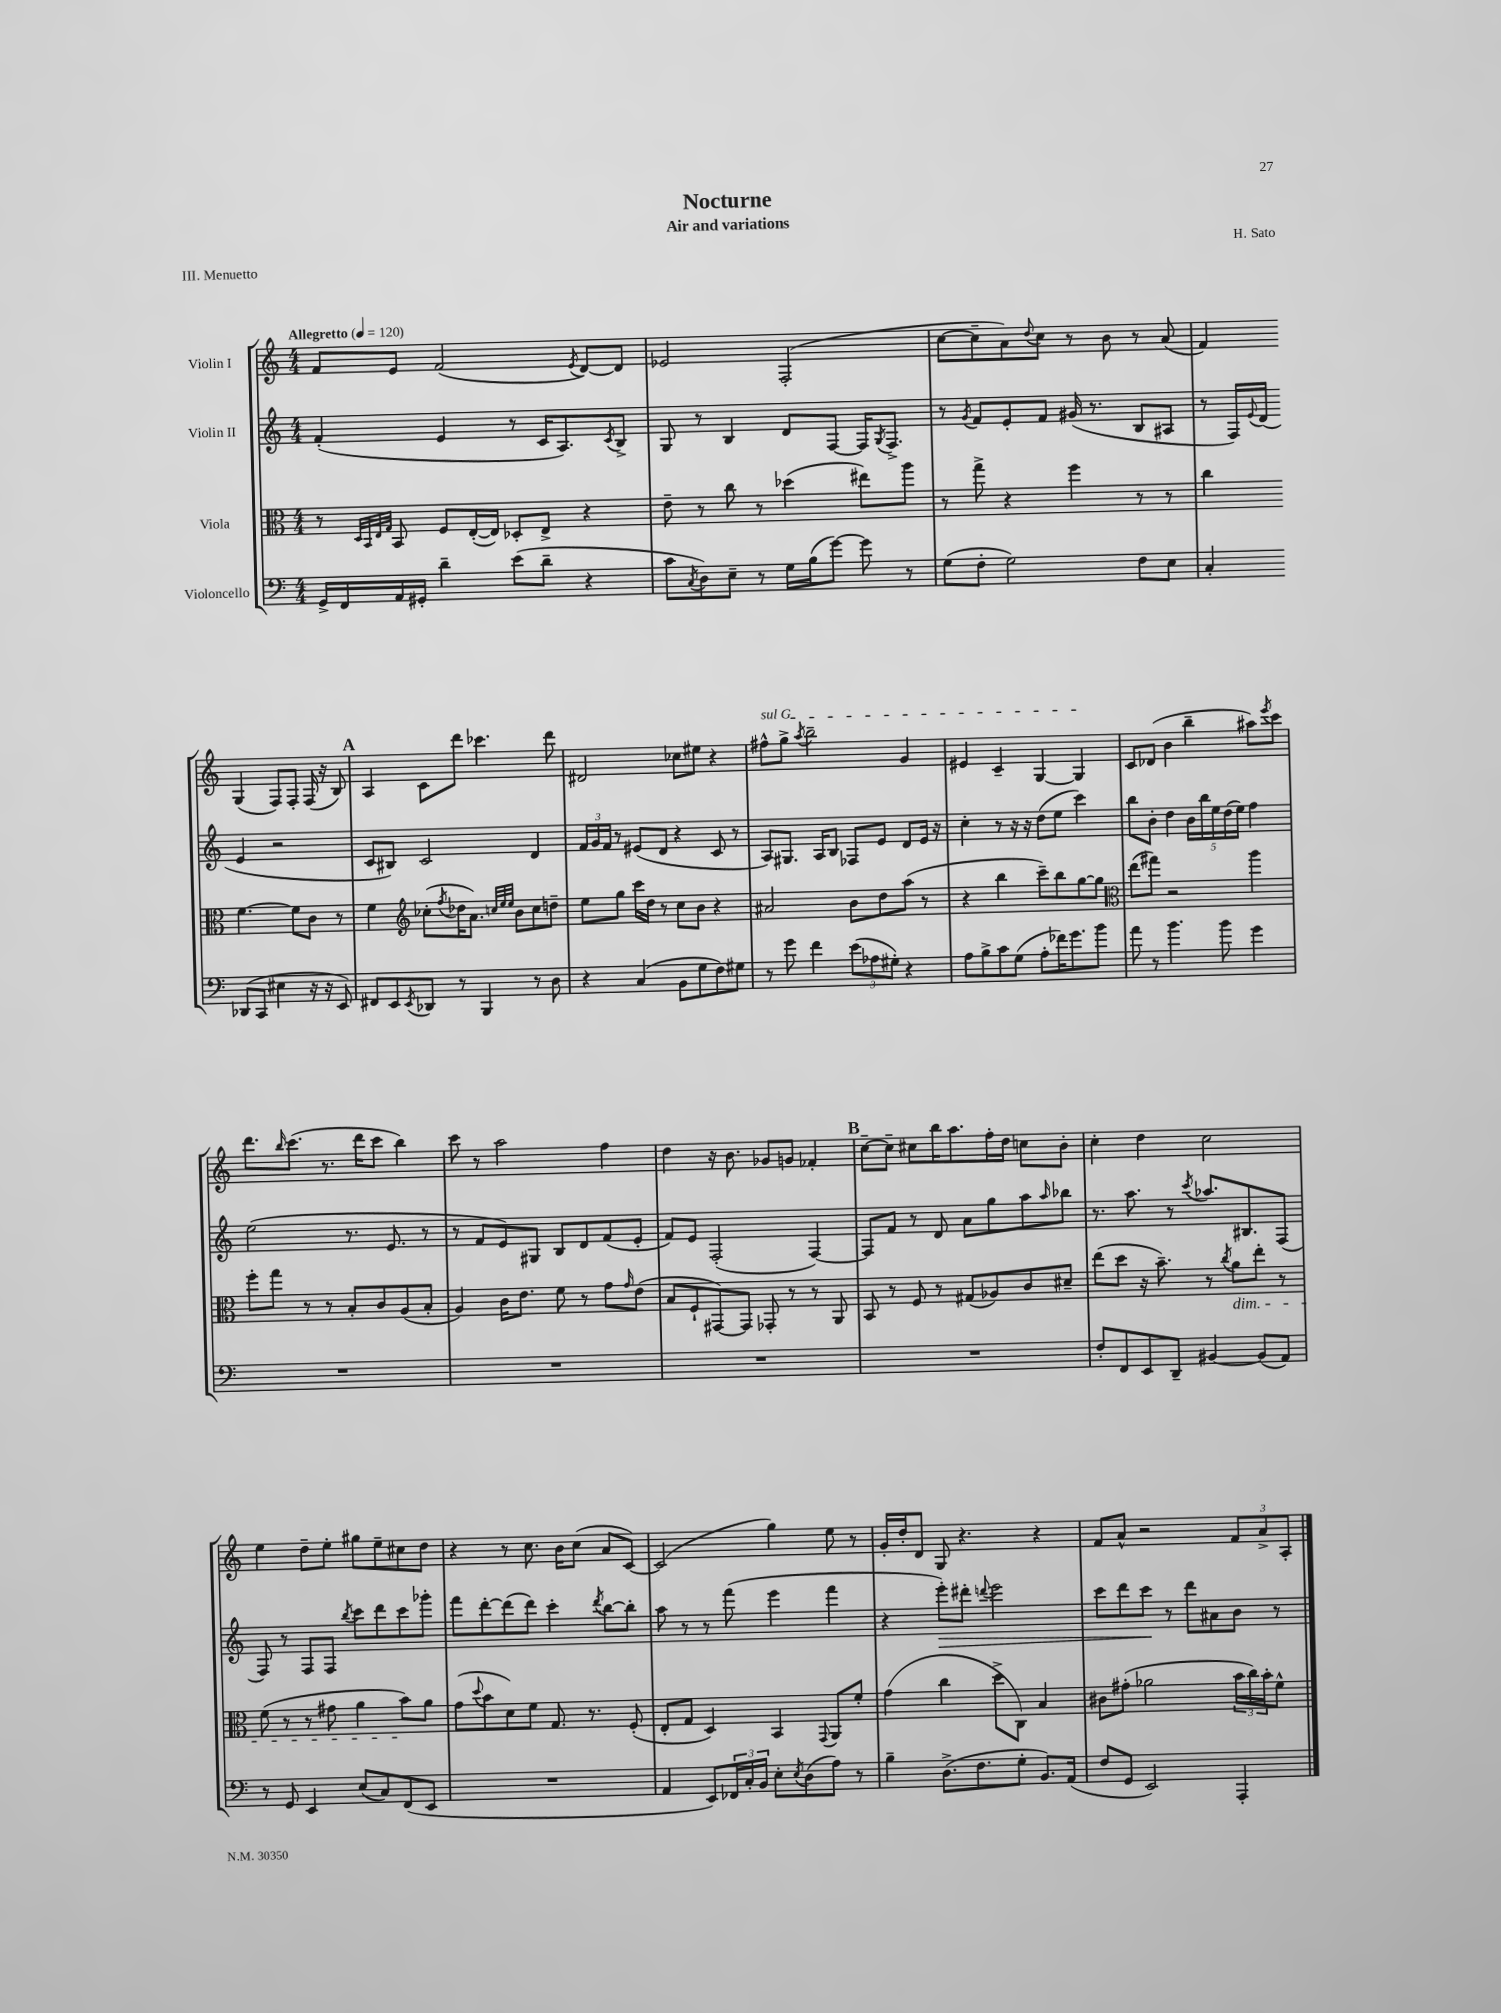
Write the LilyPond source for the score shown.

\header { title = "Nocturne" composer = "H. Sato" subtitle = "Air and variations" piece = "III. Menuetto" }
<<
\new StaffGroup <<
\new Staff = "s0" \with { instrumentName = "Violin I" } {
    \clef treble \key c \major \numericTimeSignature \time 4/4 \tempo "Allegretto" 4 = 120
    f'8 e'8 f'2( \acciaccatura { e'8 } d'8~) d'8 |
    ees'2 f2-.( |
    c''8~ c''8-- a'8) \appoggiatura { d''8 } c''8 r8 b'8 r8 a'8( |
    f'4) g4( f8) f8-. f16( r16 b8) |
    \mark \markup { \bold "A" } a4 c'8 d'''8 ces'''4. d'''8 |
    dis'2 ces''8 eis''8 r4 |
    \once \override TextSpanner.bound-details.left.text = \markup { \italic "sul G" } fis''8-^\startTextSpan g''8-> \acciaccatura { a''8 } b''2-- g'4 |
    eis'4 c'4-- g4~ g4\stopTextSpan |
    c'8 des'8( b'4 b''4-- ais''8) \acciaccatura { e'''8 } c'''8 |
    d'''8. \grace { b''16 } c'''8.( r8. d'''16 c'''8 b''4) |
    c'''8 r8 a''2 f''4 |
    d''4 r16 b'8. ges'8 g'8 fes'4-. |
    \mark \markup { \bold "B" } c''8~-- c''8-- cis''8 b''16 a''8. f''16-. d''16 c''8 b'8-. |
    c''4-. d''4 c''2 |
    e''4 d''8-- e''8-. gis''8 e''8-- cis''8 d''8 |
    r4 r8 c''8. b'16 c''8( a'8 c'8~) |
    c'2( g''4) e''8 r8 |
    g'16-. d''16-. d'8 g8 r4. r4 |
    f'8 a'8-^ r2 \tuplet 3/2 { f'8 a'8-> a8-. } \bar "|." |
}
\new Staff = "s1" \with { instrumentName = "Violin II" } {
    \clef treble \key c \major \numericTimeSignature \time 4/4
    f'4-.( e'4 r8 c'16 a8.) \acciaccatura { c'8 } b8-> |
    g8 r8 b4 d'8 f8~ f16 \acciaccatura { g8 } f8.-> |
    r8 \acciaccatura { g'8 } f'8 e'8-. f'8 gis'16( r8. b8 ais8 |
    r8 f16) \appoggiatura { e'8 } d'16( e'4 r2 |
    \mark \markup { \bold "A" } c'8 bis8) c'2 d'4 |
    \tuplet 3/2 { f'16 g'16 f'16 } r8 eis'8( d'8 r4 c'8 r8 |
    a8) gis8. a16 b8 fes8 e'8 d'8 e'16 r16 |
    c''4-. r8 r16 r16 d''8( e''8 c'''4) |
    b''8 b'8-. d''4 \tuplet 5/4 { b'16 b''16 e''16 d''16( e''16) } f''4 |
    e''2( r8. e'8. r8 |
    r8 f'8 e'8) gis8 b8 d'8 f'8( e'8-. |
    f'8) e'8 f2-.( f4~) |
    \mark \markup { \bold "B" } f8 f'8 r8 d'8 a'8 g''8 a''8 \grace { a''16 } bes''8 |
    r8. a''8. r8 \acciaccatura { c'''8 } aes''8. bis8. f8( |
    f8) r8 f8 f8 \acciaccatura { b''8 } c'''8 d'''8 c'''8 ges'''8-. |
    f'''8 d'''8~-. d'''8( d'''8) c'''4-. \acciaccatura { d'''8 } b''8~ b''8-. |
    a''8 r8 r8 f'''8( e'''4 f'''4 |
    r4 e'''8-.\>) dis'''8-. \appoggiatura { d'''8 } e'''2 |
    c'''8 d'''8 c'''8\! r8 d'''8 ais'8 b'8 r8 \bar "|." |
}
\new Staff = "s2" \with { instrumentName = "Viola" } {
    \clef alto \key c \major \numericTimeSignature \time 4/4
    r8 \grace { d32 b,32 e32 g32 } b,8 f8 e16~-.( e16) des8-. e8-> r4 |
    e'8-- r8 c''8 r8 des''4( eis''8) a''8 |
    r8 g''8-> r4 f''4 r8 r8 |
    c''4 f'4.~ f'8 c'8 r8 |
    \mark \markup { \bold "A" } f'4 \clef treble ces''8-.( \acciaccatura { f''8 } des''16 a'8.) \grace { c''32 e''32 e''32 } b'8 c''8 d''8-- |
    e''8 g''8 c'''16 d''16 r8 c''8 b'8 r4 |
    ais'2 b'8 d''8 a''8( r8 |
    r4 b''4 c'''8--) b''8 g''8~ g''8 |
    \clef alto e''8( gis''8) r2 a''4 |
    f''8-. g''8 r8 r8 b8-. c'8 a8( b8-. |
    a4) c'16 e'8. f'8 r8 g'8 \grace { g'16 } e'8( |
    b8 f8-! gis,8~) gis,8 ges,8-. r8 r8 a,8 |
    \mark \markup { \bold "B" } b,8 r8 f8 r8 gis8( aes8) c'8 dis'8-- |
    e''8( d''8 r16 b'8.--) r8 \acciaccatura { c''8 } a'8\dim e''8-. r8 |
    f'8( r8 r8 gis'8 a'4 b'8\!) a'8 |
    g'8( \appoggiatura { d''8 } b'8 d'8) f'8 g8. r8. f8-.( |
    e8-. g8 d4) b,4 \appoggiatura { g,8 } a,8 f'8-. |
    g'4( c''4 d''8-> c8) b4 |
    cis'8 gis'8-.( aes'2 \tuplet 3/2 { b'16 c''16) b'16-. } f'8-^ \bar "|." |
}
\new Staff = "s3" \with { instrumentName = "Violoncello" } {
    \clef bass \key c \major \numericTimeSignature \time 4/4
    g,16-> f,16 a,16 gis,16-. d'4-- e'8( d'8-- r4 |
    c'8 \acciaccatura { c8 } d8) e8-- r8 g16 b16( g'8~) g'8 r8 |
    g8( f8-. g2) f8 e8 |
    c4-. des,8( c,8 eis4 r16 r16 e,8) |
    \mark \markup { \bold "A" } fis,8 e,8 \acciaccatura { e,8 } des,8 r8 b,,4 r8 d8 |
    r4 c4( b,8 g8 f8) gis8 |
    r8 g'8 f'4 \tuplet 3/2 { e'8( aes8 gis8-.) } r4 |
    a8 b8-> c'8 g8( a8-. fes'16) g'8. b'8 |
    a'8 r8 b'4. b'8 g'4 |
    R1 |
    R1 |
    R1 |
    \mark \markup { \bold "B" } R1 |
    f8-. f,8 e,8 d,8-- bis,4~ bis,8( a,8) |
    r8 g,8 e,4 e8( c8) f,8( e,8 |
    R1 |
    a,4 e,8) \tuplet 3/2 { fes,16 c16-. b,16 } e8-. \acciaccatura { e8 } d8( a8) r8 |
    b4-- d8.->( f8. g8-. b,8.) a,16( |
    f8 g,8 e,2) a,,4-. \bar "|." |
}
>>
>>
\layout { \context { \Score \remove "Bar_number_engraver" } }
